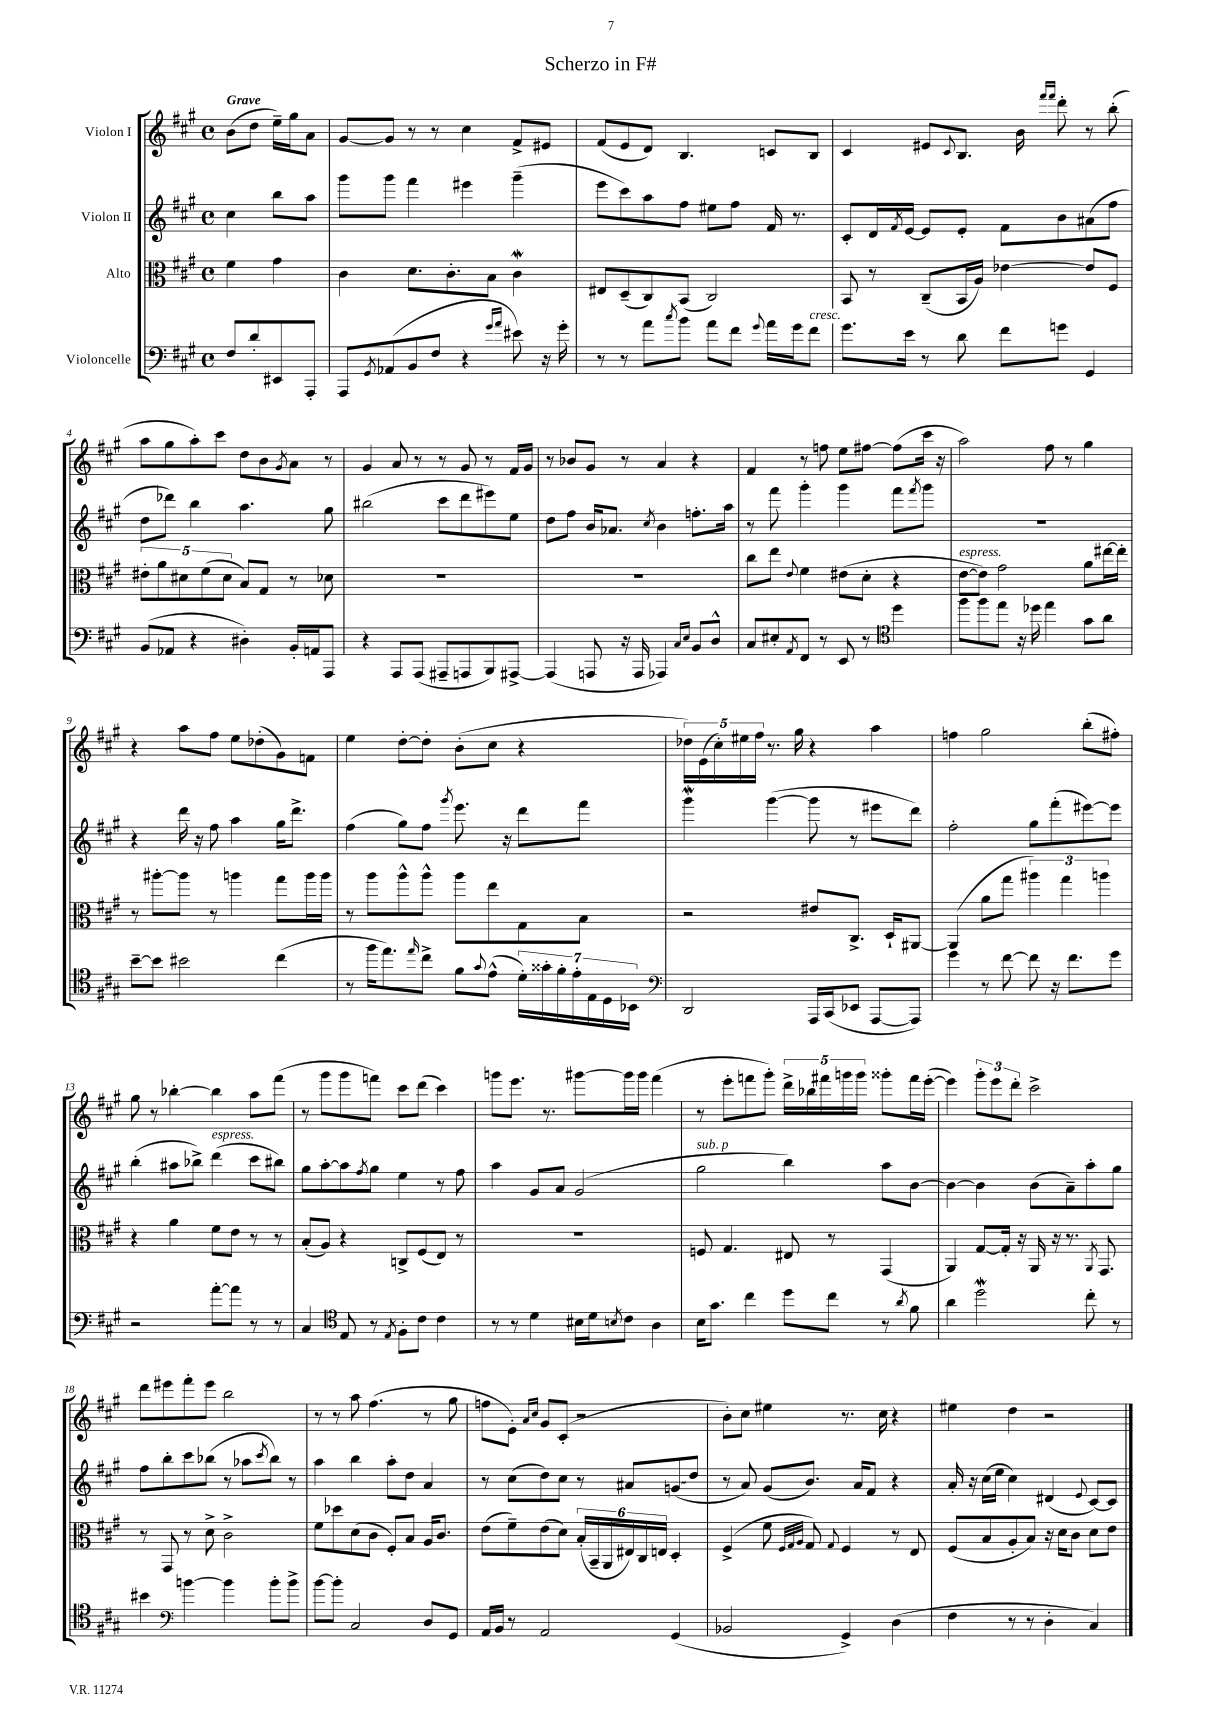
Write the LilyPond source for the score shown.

\header { title = "Scherzo in F#" }
<<
\new StaffGroup <<
\new Staff = "s0" \with { instrumentName = "Violon I" } {
    \clef treble \key a \major \defaultTimeSignature \time 4/4 \partial 2 \tempo "Grave"
    b'8( d''8 e''16--) gis''16 a'8 |
    gis'8~ gis'8 r8 r8 cis''4 fis'8-> eis'8 |
    fis'8( e'8 d'8) b4. c'8 b8 |
    cis'4 eis'8 \appoggiatura { cis'8 } b8. b'16 \grace { fis'''16 fis'''16 } d'''8-. r8 b''8-.( |
    a''8 gis''8 a''8-.) cis'''8 d''8 b'8 \acciaccatura { gis'8 } a'8 r8 |
    gis'4 a'8 r8 r8 gis'8 r8 fis'16 gis'16 |
    r8 bes'8 gis'8 r8 a'4 r4 |
    fis'4 r8 f''8 e''8 fis''8~ fis''8( cis'''16 r16 |
    a''2) fis''8 r8 gis''4 |
    r4 a''8 fis''8 e''8 des''8-.( gis'8) f'8 |
    e''4 d''8~-. d''8-. b'8-.( cis''8 r4 |
    \tuplet 5/4 { des''16) e'16( cis''16-.) eis''16 fis''16 } r8. gis''16 r4 a''4 |
    f''4 gis''2 b''8-.( fis''8-.) |
    gis''8 r8 bes''4~-. bes''4 a''8 fis'''8( |
    r8 gis'''8 gis'''8 f'''8) cis'''8 d'''8( cis'''4) |
    g'''8 e'''8. r8. gis'''8~ gis'''16 gis'''16 fis'''4( |
    r8 e'''8-. f'''8 gis'''8-.) \tuplet 5/4 { d'''16-> bes''16 fis'''16 g'''16 g'''16 } gisis'''8-. fis'''16 e'''16~-.( |
    e'''4) \tuplet 3/2 { gis'''8-. e'''8 d'''8-. } cis'''2-> |
    d'''8 eis'''8 fis'''8-. eis'''8 b''2 |
    r8 r8 a''8 fis''4.( r8 gis''8 |
    f''8 e'8-.) \grace { a'16 cis''16 } gis'8 cis'8-.( r2 |
    b'8-.) cis''8 eis''4 r8. cis''16 r4 |
    eis''4 d''4 r2 \bar "|." |
}
\new Staff = "s1" \with { instrumentName = "Violon II" } {
    \clef treble \key a \major \defaultTimeSignature \time 4/4 \partial 2
    cis''4 b''8 a''8 |
    gis'''8 gis'''8 fis'''4 eis'''4 gis'''4--( |
    e'''8 cis'''8) a''8 fis''8 eis''8 fis''8 fis'16 r8. |
    cis'8-. d'16 \acciaccatura { fis'8 } e'16~ e'8 e'8-. fis'8 b'8 ais'8( fis''8 |
    d''8 des'''8) b''4 a''4. gis''8 |
    bis''2( cis'''8 d'''8 eis'''8) e''8 |
    d''8 fis''8 b'16 aes'8. \acciaccatura { cis''8 } b'4 f''8.-. a''16 |
    r8 fis'''8 gis'''4-. gis'''4 fis'''8 \acciaccatura { fis'''8 } gis'''8 |
    R1 |
    r4 d'''16 r16 fis''8 a''4 gis''16 d'''8.-> |
    fis''4( gis''8) fis''8 \acciaccatura { gis'''8 } e'''8. r16 d'''8 fis'''8 |
    gis'''4\mordent gis'''4~( gis'''8 r8 eis'''8 d'''8) |
    fis''2-. gis''8 fis'''8-.( eis'''8~) eis'''8 |
    b''4-.( ais''8 bes''8->) d'''4^\markup { \italic "espress." }( cis'''8 bis''8) |
    gis''8 a''8~-. a''8 \acciaccatura { fis''8 } gis''8 e''4 r8 fis''8 |
    a''4 gis'8 a'8 gis'2( |
    gis''2^\markup { \italic "sub. p" } b''4) a''8 b'8~ |
    b'4~ b'4 b'8( a'8--) a''8-. gis''8 |
    fis''8 b''8-. cis'''8 bes''8( r8 aes''8 \acciaccatura { cis'''8 } bes''8) r8 |
    a''4 b''4 a''8-. d''8 a'4 |
    r8 cis''8( d''8) cis''8 r8 ais'8 \once \override Glissando.style = #'zigzag g'8\glissando( d''8 |
    r8 a'8) gis'8( b'8.) a'16 fis'8 r4 |
    a'16-. r16 cis''16( e''16 cis''4) dis'4( \appoggiatura { e'8 } cis'8~) cis'8 \bar "|." |
}
\new Staff = "s2" \with { instrumentName = "Alto" } {
    \clef alto \key a \major \defaultTimeSignature \time 4/4 \partial 2
    fis'4 gis'4 |
    cis'4 d'8. cis'8.-. b8 cis'4\mordent |
    eis8 d8--( cis8) b,8( cis2) |
    b,8 r8 cis8--( b,16 a16) ees'4~ ees'8 fis8 |
    \tuplet 5/4 { eis'8-. a'8 dis'8 fis'8( dis'8 } b8) gis8 r8 des'8 |
    R1 |
    R1 |
    cis''8 e''8 \appoggiatura { e'8 } fis'4 eis'8( d'8-. r4 |
    e'8~^\markup { \italic "espress." } e'8) gis'2 a'8 eis''16~ eis''16-. |
    r8 ais''8~-. ais''8 r8 a''4 gis''8 a''16 a''16 |
    r8 a''8 a''8-^ a''8-^ a''8 e''8 gis8 b8 |
    r2 eis'8 cis8.-> d16-! ais,8~ |
    ais,4( a'8 gis''8 \tuplet 3/2 { ais''4) gis''4 a''4 } |
    r4 a'4 fis'8 e'8 r8 r8 |
    b8-.( a8) r4 c8-> fis8( e8) r8 |
    R1 |
    f8 gis4. eis8 r8 gis,4( |
    a,4) gis8~ gis16-. r16 a,16 r16 r8. \acciaccatura { a,8 } gis,8. |
    r8 gis,8 r8 d'8-> cis'2-> |
    fis'8 des''8 d'8( cis'8 fis8-.) b8 a16 cis'8. |
    e'8( fis'8--) e'8( d'8) \tuplet 6/4 { b16-.( b,16-- a,16 eis16) cis16 e16 } d4-. |
    fis4->( fis'8 \grace { fis32 gis32 a32 } gis8) \appoggiatura { gis8 } fis4 r8 e8 |
    fis8( b8 a8-. b8) r16 d'16 cis'8 d'8 e'8 \bar "|." |
}
\new Staff = "s3" \with { instrumentName = "Violoncelle" } {
    \clef bass \key a \major \defaultTimeSignature \time 4/4 \partial 2
    fis8 d'8-. eis,8 a,,8-. |
    a,,8 \acciaccatura { gis,8 } aes,8( b,8 fis8 r4 \grace { gis'16 a'16 } eis'8) r16 gis'16-. |
    r8 r8 a'8 \acciaccatura { cis''8 } b'8 a'8 fis'8 \appoggiatura { gis'8 } a'16 gis'16 fis'8^\markup { \italic "cresc." } |
    gis'8. e'16 r8 d'8 fis'8 g'8 gis,4 |
    b,8( aes,8 r4 dis4-.) b,16-. a,16 a,,8 |
    r4 a,,8 a,,8( ais,,8-- a,,8 b,,8) ais,,8~-> |
    ais,,4( a,,8 r16 a,,16 aes,,4) \grace { cis16 e16 } b,8 d8-^ |
    cis8 eis8-. \acciaccatura { a,8 } fis,8 r8 e,8 r8 \clef tenor d''4 |
    fis''8 fis''8 e''8 r16 des''16 e''4 gis'8 a'8 |
    b'8~-- b'8 bis'2 cis''4( |
    r8 fis''16 e''8.) \grace { e''16 } cis''8-> fis'8 \appoggiatura { gis'8 } e'8-^( \tuplet 7/4 { d'16-.) gisis'16-. fis'16-. e'16-. e16 d16 bes,16 } |
    \clef bass d,2 a,,16 cis,16( ees,8 a,,8~ a,,8) |
    gis'4 r8 fis'8~ fis'8 r16 fis'8. gis'8 |
    r2 a'8~-. a'8 r8 r8 |
    cis4 \clef tenor e8 r8 \acciaccatura { e8 } fis8-. cis'8 cis'4 |
    r8 r8 d'4 bis16 d'16 \acciaccatura { b8 } cis'8 a4 |
    b16 gis'8. cis''4 d''8 cis''8 r8 \acciaccatura { a'8 } fis'8 |
    a'4 d''2\mordent cis''8-. r8 |
    bis'4 \clef bass b'4~ b'4 b'8-. b'8-> |
    b'8~ b'8-. cis2 d8 gis,8 |
    a,16 b,16 r8 a,2 gis,4( |
    bes,2 gis,4->) d4( |
    fis4 r8 r8 d4-. cis4) \bar "|." |
}
>>
>>
